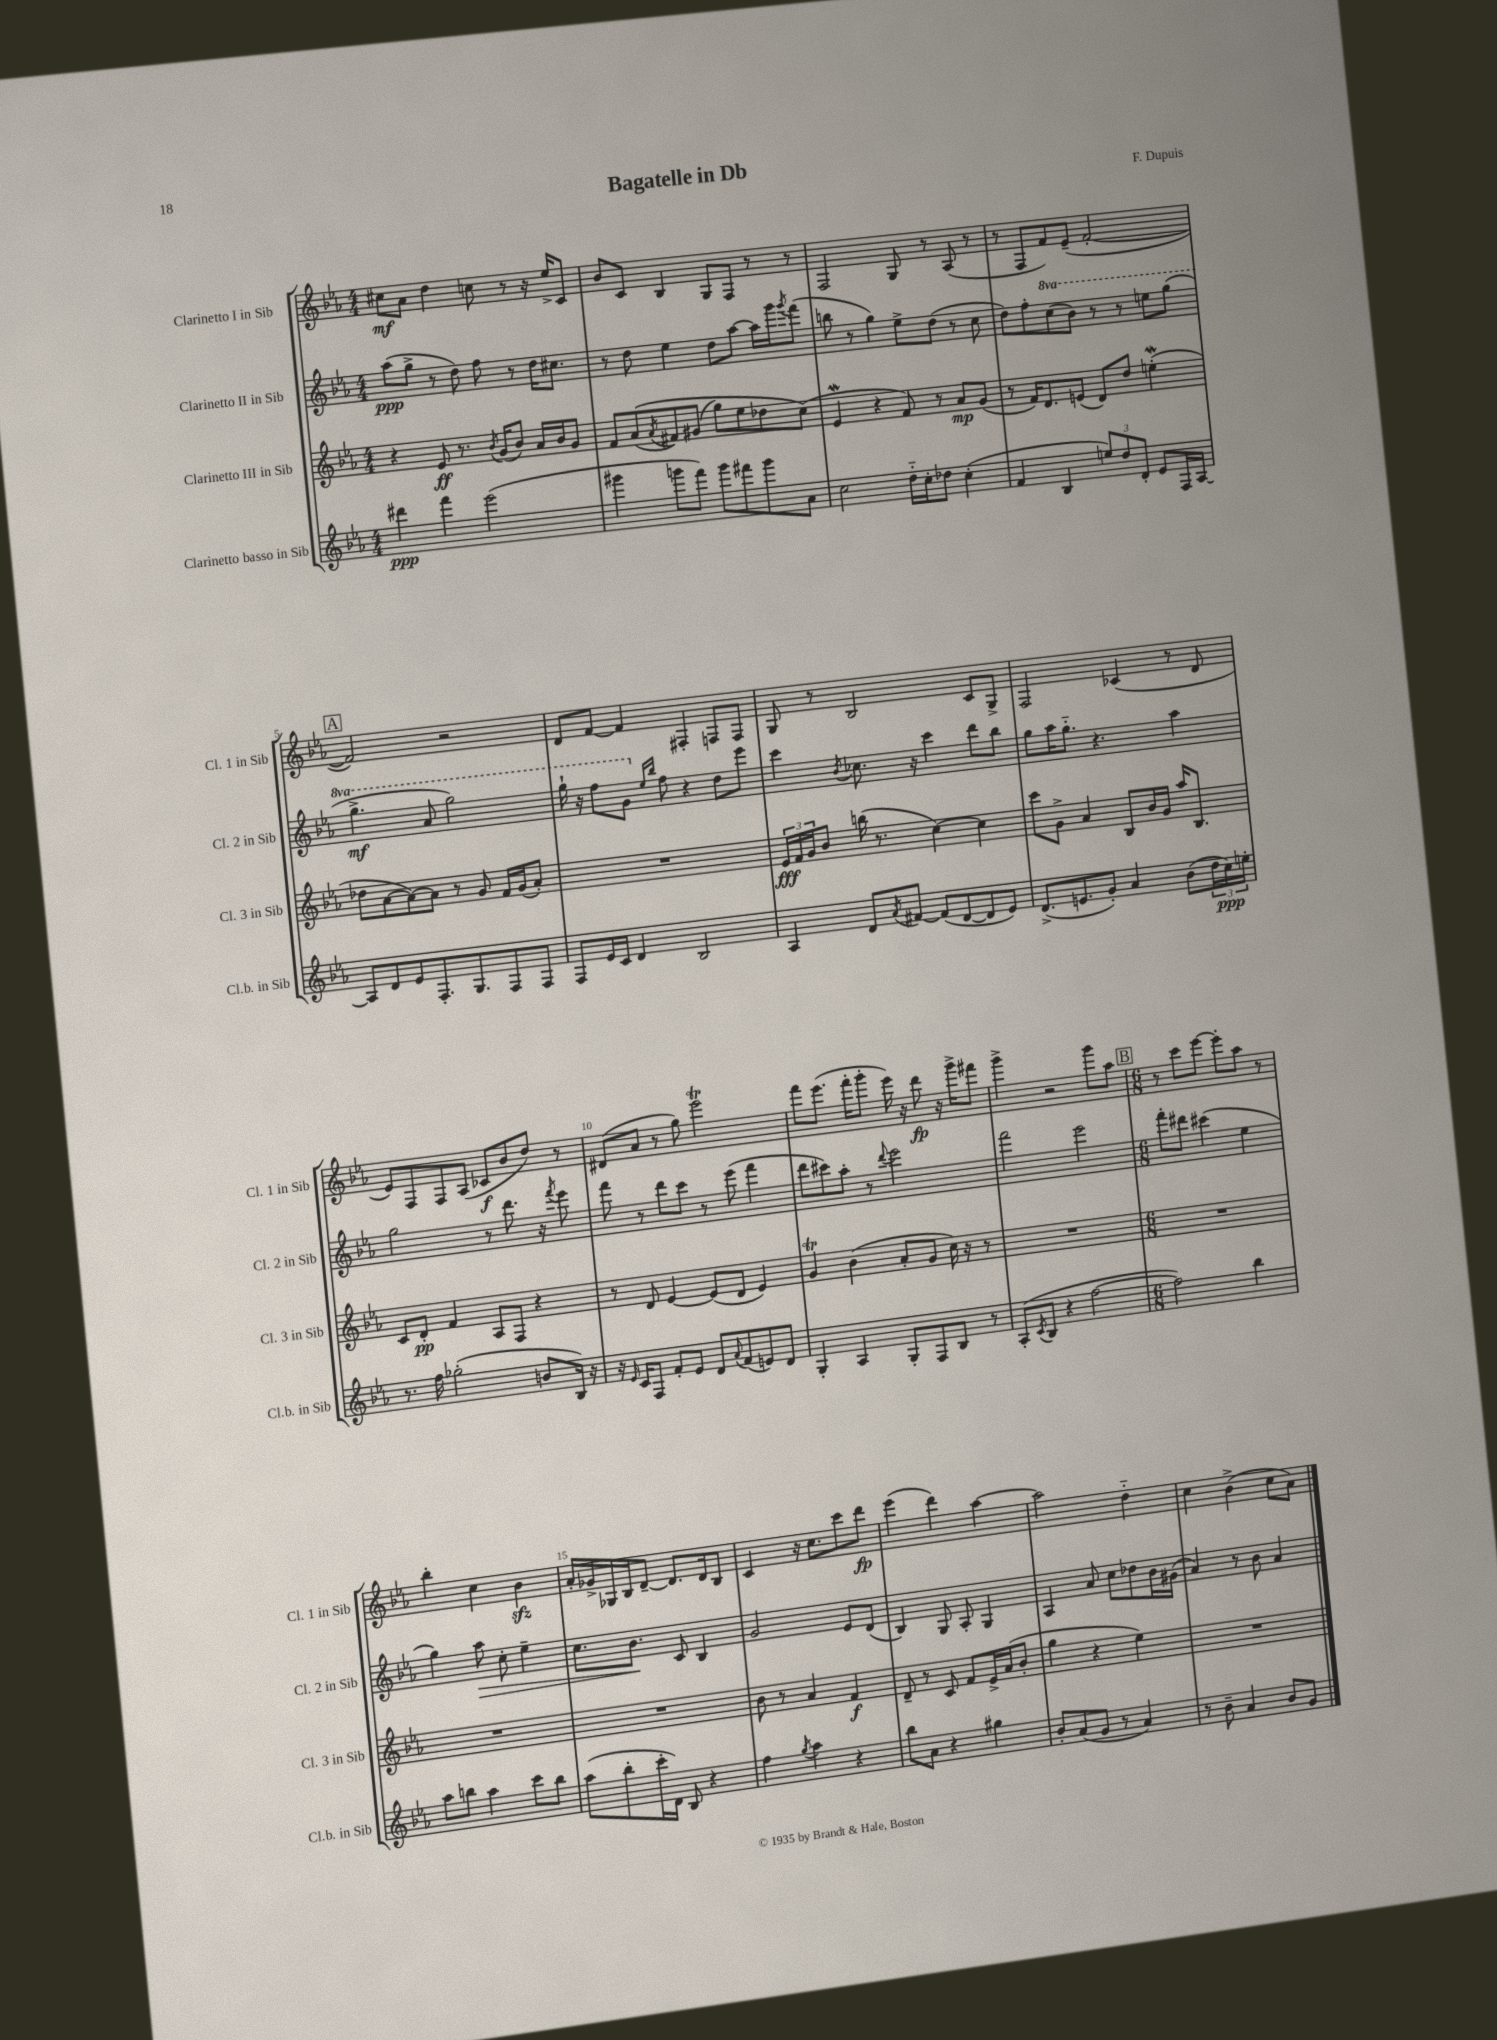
\header { title = "Bagatelle in Db" composer = "F. Dupuis" }
<<
\new StaffGroup <<
\new Staff = "s0" \with { instrumentName = "Clarinetto I in Sib" shortInstrumentName = "Cl. 1 in Sib" } {
    \clef treble \key ees \major \numericTimeSignature \time 4/4
    cis''8\mf aes'8 d''4 c''8 r8 r16 ees''16-> c'8 |
    bes'8 c'8 bes4 g8 f8 r8 r8 |
    f2 g8 r8 aes8( r8 |
    r8 f8 f'8) ees'8--( f'2~-. |
    \mark \markup { \box "A" } f'2) r2 |
    d'8 f'8~ f'4 fis4-. f8 f8 |
    g8 r8 bes2 c'8 g8-> |
    f2 ces'4( r8 d'8 |
    ees'8) f8 f8 aes8( ces'8\f bes'8 d''8) r8 |
    dis'8( aes'8 r8 g''8) ees'''2\trill |
    f'''8 ees'''8.( f'''16-. g'''8-. ees'''16) r16 d'''8\fp r16 g'''16-> fis'''8 |
    g'''4-> r2 g'''8 aes''8 |
    \mark \markup { \box "B" } \numericTimeSignature \time 6/8 r8 c'''8 ees'''8~ ees'''8-. aes''8 r8 |
    bes''4-. c''4 bes'4\sfz |
    aes'16-. ges'16-> ges16 bes16 d'8~-- d'8. d'16 bes8 |
    c'4 r16 c''8. c'''8 d'''8\fp |
    ees'''4( d'''4) aes''4~ |
    aes''2 d''4-_ |
    c''4 bes'4->( c''8 aes'8) \bar "|." |
}
\new Staff = "s1" \with { instrumentName = "Clarinetto II in Sib" shortInstrumentName = "Cl. 2 in Sib" } {
    \clef treble \key ees \major \numericTimeSignature \time 4/4 \set Staff.ottavationMarkups = #ottavation-simple-ordinals
    aes''8\ppp( g''8-> r8 d''8) f''8 r8 d''16 cis''8. |
    r8 d''8 ees''4 d''8 aes''8~ aes''16 g'''16 \acciaccatura { g'''8 } f'''8( |
    b''8 r8 g''4) ees''8-> d''8( r8 c''8 |
    d''8) f''8-. \ottava #1 c'''8( bes''8) r8 r8 e'''8 g'''8( |
    \mark \markup { \box "A" } g'''4.->\mf aes''8 g'''2) |
    g'''16-! r16 f'''8 g''8 \ottava #0 \grace { ees''16 bes''16 } f''8 r4 d''8 ees'''8 |
    c'''4 \acciaccatura { bes'8 } ces''8. r16 c'''4 d'''8 bes''8 |
    g''8 aes''16 g''8.-_ r4. aes''4 |
    g''2 r8 d'''8. r16 \acciaccatura { f'''8 } ees'''8 |
    f'''8 r8 d'''8 c'''8 r8 ees'''8( f'''4 |
    d'''8 cis'''8) aes''8-. r8 \appoggiatura { d'''8 } ees'''2 |
    f'''2 ees'''2 |
    \mark \markup { \box "B" } \numericTimeSignature \time 6/8 f'''8-. dis'''8 cis'''4( ees''4 |
    g''4) aes''8\> c''8-. ees''4-- |
    c''8. bes'8.\! c'8 bes4 |
    g'2 ees'8 d'8( |
    bes4) g8 aes8-. g4 |
    aes4 aes'8 c''8 des''8 bes'16 gis'16( |
    aes'4) r8 bes'8 aes'4 \bar "|." |
}
\new Staff = "s2" \with { instrumentName = "Clarinetto III in Sib" shortInstrumentName = "Cl. 3 in Sib" } {
    \clef treble \key ees \major \numericTimeSignature \time 4/4
    r4 ees'8\ff r8. \acciaccatura { bes'8 } g'16( bes'8) aes'16 bes'16 g'8 |
    f'8 aes'8(\( \acciaccatura { aes'8 } fis'8) gis'8( g''8) ees''8 des''8 c''8(\) |
    ees'4\mordent r4 f'8) r8 aes'8\mp g'8( |
    r8 f'16) d'8. e'8( d'8) d''8 e''4-.\mordent( |
    \mark \markup { \box "A" } des''8 aes'8~ aes'8~) aes'8 r8 g'8 f'16 g'16( aes'8-.) |
    R1 |
    \tuplet 3/2 { ees'16\fff f'16 g'16 } bes'8 b''16( r8. c''4~) c''4 |
    c'''8 g'8-> aes'4 bes8 bes'16 g'16 aes''16 bes8. |
    c'8 d'8-.\pp f'4 aes8 f8 r4 |
    r8 d'8 ees'4~ ees'8( d'8 ees'4) |
    g'4\trill bes'4( aes'8-. g'8 c''16) r16 r8 |
    R1 |
    \mark \markup { \box "B" } \numericTimeSignature \time 6/8 R2. |
    R2. |
    R2. |
    bes'8 r8 aes'4 f'4\f |
    d'8-- r8 c'8 f'8 ees'16-> aes'16( bes'8-. |
    g''4 r4 ees''4) |
    R2. \bar "|." |
}
\new Staff = "s3" \with { instrumentName = "Clarinetto basso in Sib" shortInstrumentName = "Cl.b. in Sib" } {
    \clef treble \key ees \major \numericTimeSignature \time 4/4
    dis'''4\ppp f'''4 ees'''2( |
    gis'''4 g'''8 f'''8) g'''8 fis'''8 g'''8 aes'8 |
    c''2 d''16-_ c''16-. des''8 c''4-.( |
    f'4 bes4 \tuplet 3/2 { e''8) d''8 d'8-. } ees'8 f16 aes16~ |
    \mark \markup { \box "A" } aes8 d'8 ees'8 f8.-. g8. f8 f8 |
    f8 ees'16 c'16 d'4 bes2 |
    aes4 d'8 \acciaccatura { aes'8 } fis'8~ fis'8( d'8~ d'8 ees'8) |
    d'8.->( e'8. g'8-.) aes'4 bes'8( \tuplet 3/2 { d''16 c''16\ppp) e''16-. } |
    r8. f''16 ges''2-.( b'8 bes16) r16 |
    r16 \grace { ees'16 } c'16 f8 f'8-. ees'8 d'8 \appoggiatura { aes'8 } f'8( e'8) d'8 |
    g4-. aes4 g8-. f8 bes8 r8 |
    aes8-.( \acciaccatura { c'8 } bes8 r4 f''2~ |
    \mark \markup { \box "B" } \numericTimeSignature \time 6/8 f''2) bes''4 |
    aes''8 b''8 aes''4 c'''8 b''8 |
    aes''8( bes''8-. c'''16-. d'16) bes8 r4 |
    f''4 \acciaccatura { g''8 } aes''4 r4 |
    bes''8 aes'8 r4 gis''4 |
    bes'8-. aes'8( g'8 r8 aes'4) |
    r8 bes'8-- aes'4 bes'8 g'8 \bar "|." |
}
>>
>>
\layout { \context { \Score \override BarNumber.break-visibility = ##(#f #t #t) barNumberVisibility = #(every-nth-bar-number-visible 5) } }
